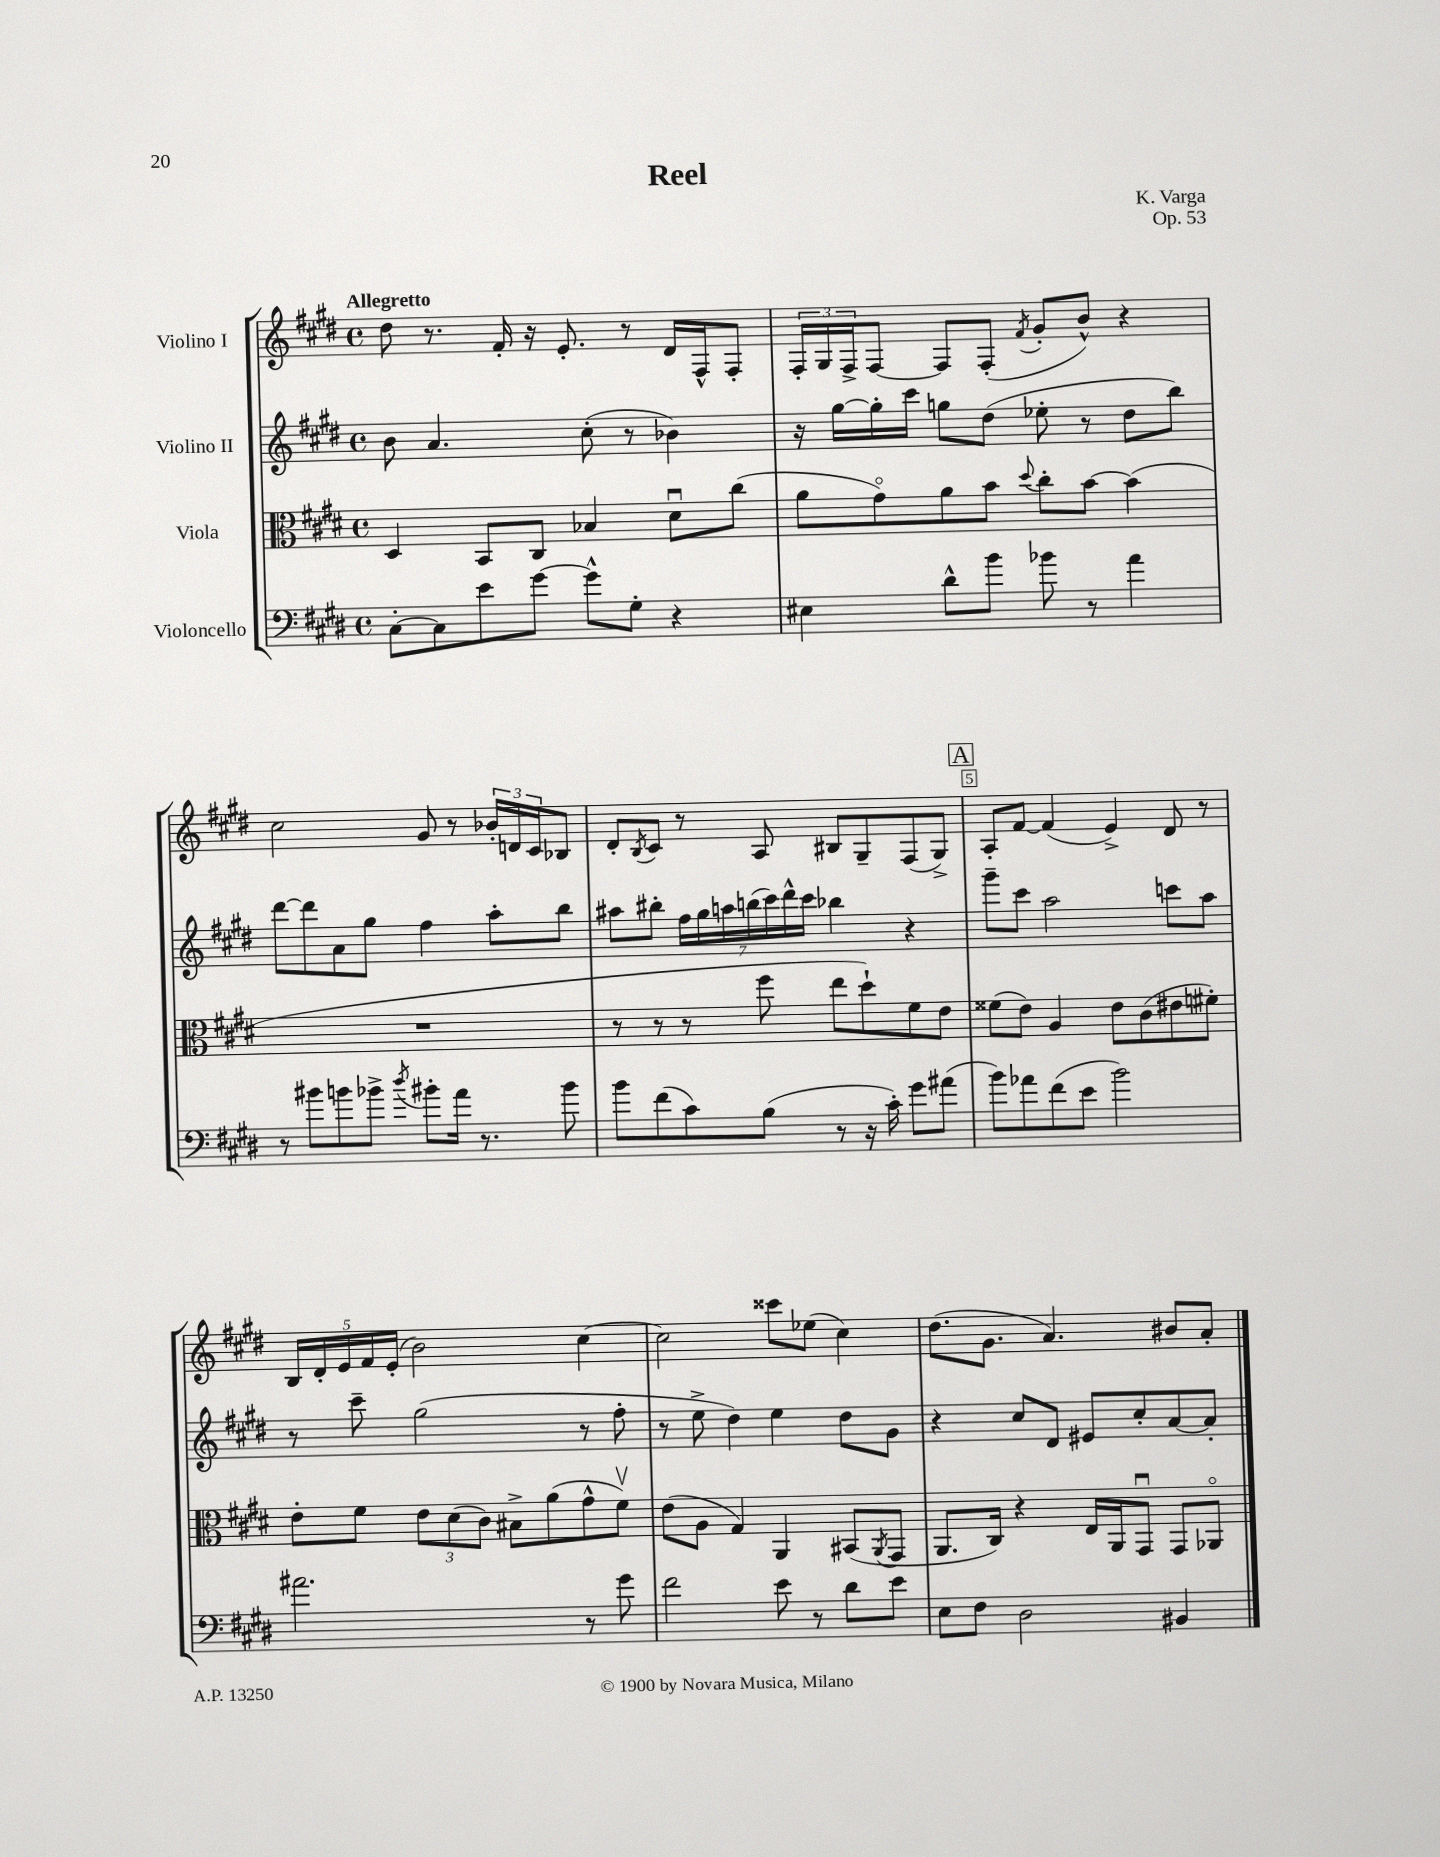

**kern	**kern	**kern	**kern
*staff4	*staff3	*staff2	*staff1
*clefF4	*clefC3	*clefG2	*clefG2
*k[f#c#g#d#]	*k[f#c#g#d#]	*k[f#c#g#d#]	*k[f#c#g#d#]
*M4/4	*M4/4	*M4/4	*M4/4
*met(c)	*met(c)	*met(c)	*met(c)
[8C#'\L	4D#/	8b\	8dd#\
8C#\]	.	4.a/	8.r
8e\	8BB/L	.	.
.	.	.	16f#'/
[8g#\J	8C#/J	.	16r
.	.	.	8.e'/
8g#^^\]L	4B-/	(8cc#'\	.
8G#'\J	.	8r	8r
4r	8d#u\L	4b-\)	16d#/LL
.	.	.	16F#^^/J
.	(8cc#\J	.	8F#'/J
=	=	=	=
4E#\	8a\L	16r	24F#'/LL
.	.	.	24G#/
.	.	[16gg#\LL	.
.	.	.	24F#^/J
.	8g#o\)	16gg#'\]	[8F#/J
.	.	16ccc#\JJ	.
8d#^^\L	8a\	8gg\L	8F#/]L
8b\J	8b\J	(8dd#\J	(8F#'/J
.	8qqdd#/	.	8qf#/
8b-\	8cc#'\L	8ee-'\	8g#'/L
8r	[8b\J	8r	8b^^/J)
4a\	(4b\]	8dd#\L	4r
.	.	8bb\J)	.
=	=	=	=
8r	1r	[8ddd#\L	2cc#\
8b#\L	.	8ddd#\]	.
8b\	.	8a\	.
8b-^\J	.	8gg#\J	.
8qdd#/	.	.	.
8b#'\L	.	4ff#\	8g#/
16a\Jk	.	.	8r
8.r	.	.	.
.	.	8aa'\L	24b-'/LL
.	.	.	24d/
.	.	.	24c#/J
8b#\	.	8bb\J	8B-/J
=	=	=	=
8b\L	8r	8aa#\L	8d#'/L
.	.	.	8qB/
(8f#\	8r	8bb#'\J	8c#/J
8c#\)	8r	28ff#\LL	8r
.	.	28gg#\	.
.	.	28aa\	.
.	.	(28bb\	.
(8B\J	8ff#\	.	8A/
.	.	28ccc#\)	.
.	.	28ddd#^^\	.
.	.	28ccc#\JJ	.
8r	8ee\L	4bb-\	8B#/L
16r	8dd#`\)	.	8G#~/
16c#'\)	.	.	.
8g#\L	8f#\	4r	(8F#/
(8a#\J	8e\J	.	8G#^/J)
=	=	=	=
8b\L)	(8f##\L	8ggg#~\L	8A'/L
8a-\	8e\J)	8ccc#\J	[8f#/J
(8f#\	4A/	2aa\	(4f#/]
8e\J	.	.	.
2b\)	8e\L	.	4e^/)
.	(8c#\	.	.
.	8e#\	8ccc\L	8d#/
.	8f#'\J)	8aa\J	8r
=	=	=	=
2.a#\	8e'\L	8r	20B/LL
.	.	.	20d#'/
.	.	.	20e/
.	8f#\J	8ccc#~\	.
.	.	.	20f#/
.	.	.	(20e'/JJ
.	12e\L	(2gg#\	2b\)
.	(12d#\	.	.
.	12c#\J)	.	.
.	8B#^\L	.	.
.	(8a\	.	.
8r	8g#^^\	8r	[4cc#\
8g#\	8f#v\J)	8ff#'\	.
=	=	=	=
2f#\	(8e\L	8r	2cc#\]
.	8A\J	8ee^\	.
.	4G#/)	4dd#\)	.
8e\	4AA/	4ee\	8ccc##\L
8r	.	.	(8ee-\J
8d#\L	(8BB#/L	8dd#\L	4cc#\)
.	8qAA/	.	.
8e\J	8GG#/J	8g#\J	.
=	=	=	=
8E\L	8.AA/L	4r	(8.dd#\L
8F#\J	.	.	.
.	16C#/Jk)	.	8.g#\J
2D#\	4r	8cc#/L	.
.	.	8d#/J	4.a/)
.	16E/LL	8e#/L	.
.	16AA/J	.	.
.	8GG#u/J	8cc#'/	.
4BB#/	8GG#/L	[8a/	8b#/L
.	8AA-o/J	8a'/]J	8a'/J
==	==	==	==
*-	*-	*-	*-
